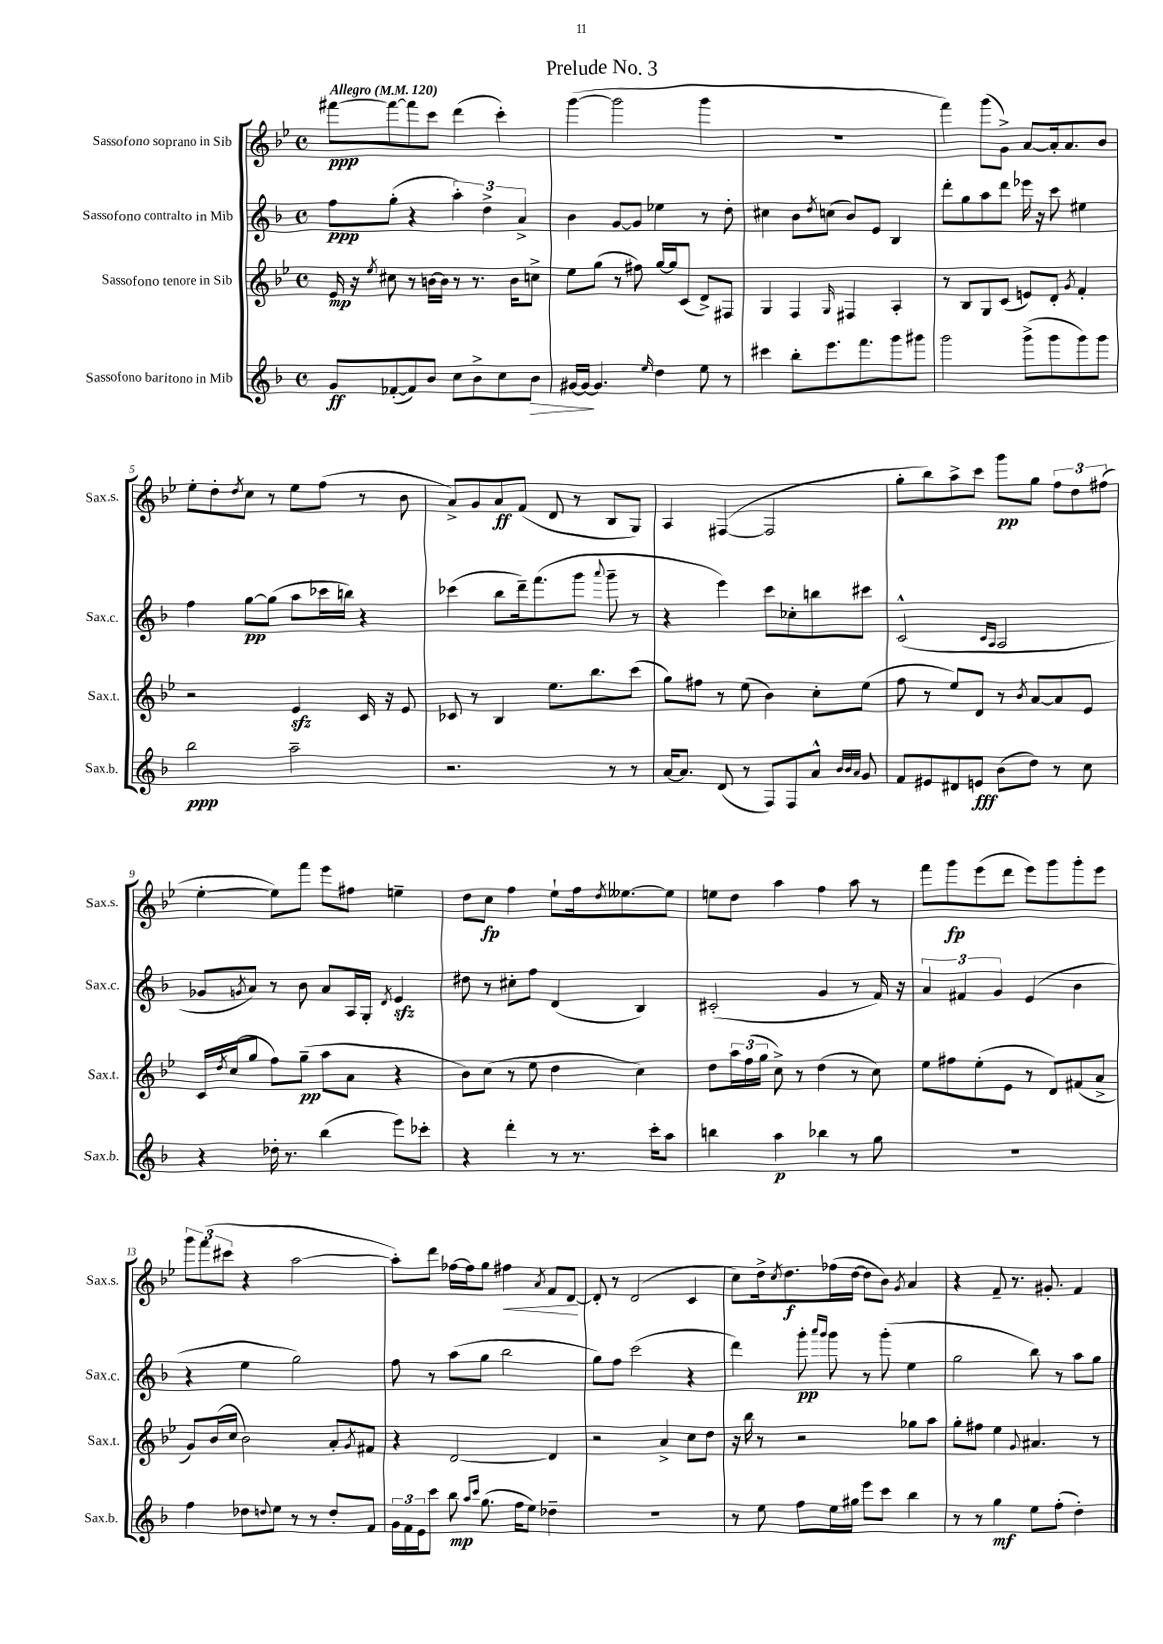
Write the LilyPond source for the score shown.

\header { title = "Prelude No. 3" }
<<
\new StaffGroup <<
\new Staff = "s0" \with { instrumentName = "Sassofono soprano in Sib" shortInstrumentName = "Sax.s." } {
    \clef treble \key bes \major \defaultTimeSignature \time 4/4 \tempo "Allegro" 4 = 120
    fis'''8~\ppp fis'''8~ fis'''8 c'''8 d'''4( c'''4-.) |
    g'''4~( g'''2 g'''4 |
    R1 |
    f'''4) g'''8( g'8->) a'8~ a'16-. a'8. bes'8 |
    ees''8-. d''8-. \acciaccatura { d''8 } c''8 r8 ees''8 f''8( r8 bes'8 |
    a'8->) g'8 a'8\ff f'8( d'8 r8 bes8 g8) |
    a4 fis4~( fis2 |
    g''8-. bes''8) a''8-> c'''8 g'''8\pp g''8 \tuplet 3/2 { f''8 d''8 fis''8( } |
    ees''4~-. ees''8) f'''8 ees'''8 fis''8 e''4-- |
    d''8 c''8\fp f''4 ees''8-! f''16 \acciaccatura { d''8 } eeses''8.~ eeses''8 |
    e''8 d''8 a''4 f''4 a''8 r8 |
    f'''8 g'''8\fp ees'''8( d'''8 ees'''8) g'''8 g'''8-. ees'''8 |
    \tuplet 3/2 { g'''8 f'''8( cis'''8 } r4 a''2~ |
    a''8-.) d'''8 fes''16~ fes''16 g''8 fis''4\< \acciaccatura { a'8 } f'8 d'8~\! |
    d'8-. r8 d'2( c'4 |
    c''8) d''16-> \acciaccatura { c''8 } d''8.\f fes''16( d''16~ d''8 bes'8) \acciaccatura { g'8 } a'4 |
    r4 f'8-- r8. gis'8.-. f'4 \bar "|." |
}
\new Staff = "s1" \with { instrumentName = "Sassofono contralto in Mib" shortInstrumentName = "Sax.c." } {
    \clef treble \key f \major \defaultTimeSignature \time 4/4
    f''8\ppp g''8-.( r4 \tuplet 3/2 { a''4-.) d''4-> a'4-> } |
    bes'4 g'8~ g'8 ees''4 r8 d''8-. |
    cis''4 bes'8 \acciaccatura { d''8 } c''8( bes'8) e'8 bes4 |
    d'''8-. g''8 a''8 d'''8 ees'''16 r16 c'''8 eis''4 |
    f''4 g''8~\pp g''8( a''8 ces'''16 b''16) r4 |
    ces'''4( bes''8 d'''16--) f'''8.( g'''8 \appoggiatura { a'''8 } g'''8-- r8 |
    r4 e'''4) c'''8 ces''8-. b''8 cis'''8 |
    c'2-^( \grace { c'16 a16 } a2 |
    ges'8 \acciaccatura { g'8 } a'8) r8 bes'8 a'8 a16 g16-. \acciaccatura { d'8 } e'4\sfz |
    dis''8 r8 cis''8-. f''8 d'4( bes4) |
    cis'2-.( g'4 r8 f'16) r16 |
    \tuplet 3/2 { a'4 fis'4 g'4 } e'4( bes'4 |
    r4 e''4 g''2) |
    f''8 r8 a''8( g''8 bes''2 |
    g''8) f''8 c'''2( r4 |
    d'''4) g'''8-.\pp \grace { a'''16 g'''16 } g'''8 r8 g'''8-.( e''4 |
    g''2 bes''8) r8 a''8 g''8 \bar "|." |
}
\new Staff = "s2" \with { instrumentName = "Sassofono tenore in Sib" shortInstrumentName = "Sax.t." } {
    \clef treble \key bes \major \defaultTimeSignature \time 4/4
    ees'16\mp r16 \acciaccatura { ees''8 } cis''8 r8 b'16~ b'16 r8 r8. b'16 c''8-> |
    ees''8 g''8( r8 fis''8) g''16~ g''16 c'8( d'8->) fis8 |
    g4 f4 \grace { g16 } fis4 a4-. |
    r8 bes8 g8 c'8( e'8) d'8-. \acciaccatura { g'8 } f'4-. |
    r2 ees'4\sfz c'16 r16 ees'8 |
    ces'8 r8 bes4 ees''8. bes''8. c'''8( |
    g''8) fis''8 r8 ees''8( bes'4) c''8-. ees''8( |
    f''8 r8 ees''8) d'8 r8 \acciaccatura { bes'8 } a'8~ a'8 ees'8 |
    c'16 \acciaccatura { d''8 } c''16( g''8 f''8) g''8--\pp( a''8 a'8 r4 |
    bes'8) c''8( r8 ees''8 d''4 c''4) |
    d''8 \tuplet 3/2 { a''16 f''16( g''16 } c''8->) r8 d''4( r8 c''8) |
    ees''8 fis''8 ees''8-.( ees'8 r8 d'8) fis'8( a'8-> |
    g'8) bes'16( c''16 bes'2) a'8-. \acciaccatura { g'8 } fis'8 |
    r4 d'2~ d'4 |
    r2 a'4-> c''8 d''8 |
    r16 bes''16 r8 r2 ges''8 a''8 |
    g''8-. fis''8 ees''4 \appoggiatura { g'8 } ais'4. r8 \bar "|." |
}
\new Staff = "s3" \with { instrumentName = "Sassofono baritono in Mib" shortInstrumentName = "Sax.b." } {
    \clef treble \key f \major \defaultTimeSignature \time 4/4
    g'8\ff fes'8~-.( fes'8) bes'8 c''8 bes'8-> c''8 bes'8\> |
    gis'16~ gis'16~\! gis'4. \grace { e''16 } d''4 e''8 r8 |
    cis'''4 bes''8-. e'''8. f'''8. g'''8 gis'''8 |
    g'''2 g'''8->( g'''8 g'''8) g'''8 |
    bes''2\ppp a''2-- |
    r2. r8 r8 |
    a'16~ a'8. d'8( r8 f8) f8 a'8-^ \grace { bes'32 bes'32 a'32 } g'8 |
    f'8 eis'8 dis'8 e'8\fff bes'8( d''8) r8 c''8 |
    r4 des''16-. r8. bes''4( e'''8) ces'''8-. |
    r4 d'''4-. r8 r8. c'''16-. a''8 |
    b''4 a''4\p bes''4 r8 g''8 |
    R1 |
    f''4 des''8 \appoggiatura { d''8 } e''8 r8 r8 d''8-. f'8 |
    \tuplet 3/2 { g'16 f'16 e'16 } c'''8 bes''8\mp \grace { a''16 c'''16 } g''8.( f''16 e''8) des''4-- |
    R1 |
    r8 e''8 f''8 e''16 gis''16 e'''8 c'''8 bes''4 |
    r8 r8 g''4\mf e''8 f''8-.( d''4-.) \bar "|." |
}
>>
>>
